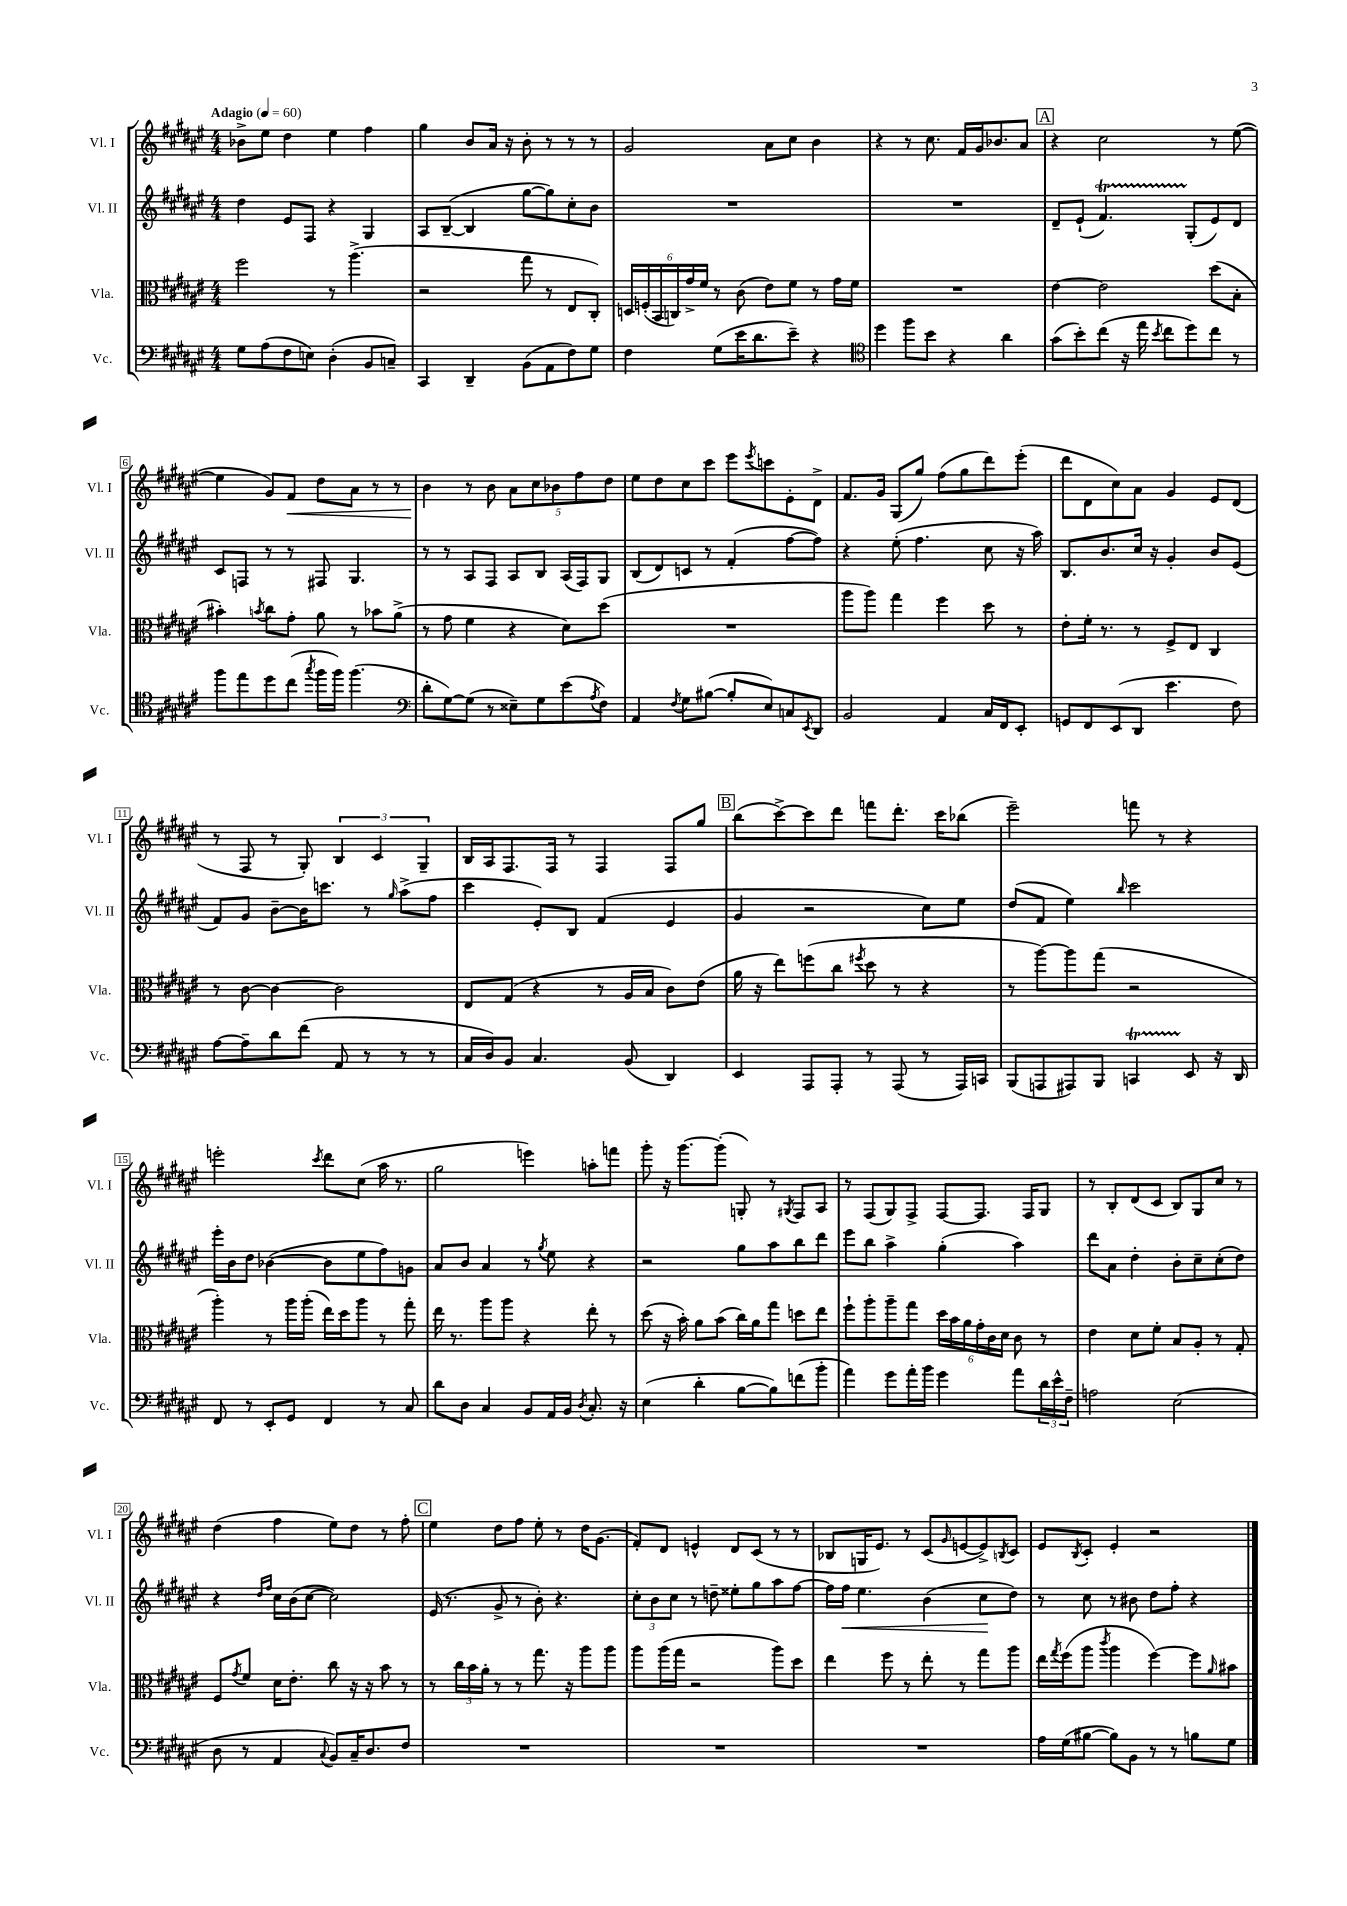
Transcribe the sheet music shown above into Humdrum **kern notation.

**kern	**kern	**kern	**kern
*staff4	*staff3	*staff2	*staff1
*clefF4	*clefC3	*clefG2	*clefG2
*k[f#c#g#d#a#e#]	*k[f#c#g#d#a#e#]	*k[f#c#g#d#a#e#]	*k[f#c#g#d#a#e#]
*M4/4	*M4/4	*M4/4	*M4/4
*MM60	*MM60	*MM60	*MM60
8G#\L	2ff#\	4dd#\	8b-^\L
(8A#\	.	.	8ee#\J
8F#\	.	8e#/L	4dd#\
8E\J)	.	8F#/J	.
(4D#'\	8r	4r	4ee#\
.	(4.aa#^\	.	.
8BB/L	.	4G#/	4ff#\
8C~/J)	.	.	.
=	=	=	=
4CC#/	2r	8A#/L	4gg#\
.	.	([8B~/J	.
4DD#~/	.	4B/]	8b/L
.	.	.	16a#/Jk
.	.	.	16r
(8BB\L	8gg#\	[8gg#\L	8b'\
8AA#\	8r	8gg#\])	8r
8F#\)	8E#/L	8cc#'\	8r
8G#\J	8C#'/J)	8b\J	8r
=	=	=	=
4F#\	24D/LL	1r	2g#/
.	(24F'/	.	.
.	24BB/	.	.
.	24C/)	.	.
.	24g#^/	.	.
.	24f#/JJ	.	.
(8G#\L	8r	.	.
16e#\K	(8c#\	.	.
8.d#\	.	.	.
.	8e#\L)	.	8a#\L
8e#~\J)	8f#\J	.	8cc#\J
4r	8r	.	4b\
.	16g#\LL	.	.
.	16f#\JJ	.	.
=	=	=	=
*clefC4	*	*	*
4dd#\	1r	1r	4r
8ff#\L	.	.	8r
8b\J	.	.	8.cc#\
4r	.	.	.
.	.	.	16f#/LL
.	.	.	16g#/J
.	.	.	8.b-/
4a#\	.	.	.
.	.	.	8a#/J
=	=	=	=
(8g#\L	[4e#\	8d#~/L	4r
8b'\)	.	(8e#`/J	.
(8cc#\J	2e#\]	4.f#/)	2cc#\
16r	.	.	.
16ee#\	.	.	.
8qb/	.	.	.
8cc#\L	.	.	.
8dd#\)	.	(8G#'/L	.
8cc#\J	(8dd#\L	8e#/)	8r
8r	8B'\J	8d#/J	([8ee#\
=	=	=	=
8ff#\L	4b#'\)	8c#/L	4ee#\]
8ee#\	.	8F/J	.
.	8qb/	.	.
8dd#\	8cc#\L	8r	8g#/L)
(8cc#\J	8g#'\J	8r	8f#/J
8qgg#/	.	.	.
16ff#\LL	8a#\	8F#/	8dd#\L
16ff#\JJ)	.	.	.
(4.ff#\	8r	4.G#/	8a#\J
.	8b-\L	.	8r
.	(8a#^\J	.	8r
=	=	=	=
*clefF4	*	*	*
8d#'\L	8r	8r	4b\
[8G#\)	8g#\	8r	.
(8G#\]J	4f#\	8A#/L	8r
8r	.	8F#/J	8b\
8E##~\L)	4r	8A#/L	10a#\L
.	.	.	10cc#\
8G#\	.	8B/J	.
.	.	.	10b-\
(8e#\	8d#\L)	(16A#/LL	.
.	.	.	10ff#\
.	.	16F#/J)	.
8qA#/	.	.	.
8F#\J)	(8dd#\J	8G#/J	.
.	.	.	10dd#\J
=	=	=	=
4AA#/	1r	(8B/L	8ee#\L
.	.	8d#/)	8dd#\
8qF#/	.	.	.
8G#\L	.	8c/J	8cc#\
([8B#\J	.	8r	8ccc#\J
8B#'/]L	.	(4f#'/	8eee#\L
.	.	.	8qeee#/
8E#/)	.	.	8ccc\
8C/	.	[8ff#\L	8e#'\
8qEE#/	.	.	.
8DD#/J	.	8ff#\]J)	8d#^\J
=	=	=	=
2BB/	8aa#\L	4r	8.f#/L
.	8aa#\J)	.	.
.	.	.	16g#/Jk
.	4gg#\	(8ee#'\	(8G#/L
.	.	4.ff#\	8gg#/J)
4AA#/	4ff#\	.	(8ff#\L
.	.	.	8gg#\
16C#/LL	8dd#\	8cc#\	8ddd#\)
16FF#/J	.	.	.
8EE#'/J	8r	16r	(8eee#'\J
.	.	16aa#\)	.
=	=	=	=
8GG/L	8e#'\L	8.B/L	8ddd#\L
8FF#/	16f#'\Jk	.	8d#\
.	8.r	8.b/	.
(8EE#/	.	.	8cc#\)
8DD#/J	8r	16cc#/Jk	8a#\J
.	.	16r	.
4.e#\	8F#^/L	4g#'/	4g#/
.	8E#/J	.	.
.	4C#/	8b/L	8e#/L
8F#\)	.	(8e#/J	(8d#/J
=	=	=	=
[8A#\L	8r	8f#/L)	8r
8A#~\]	[8c#\	8g#/J	8F#/
8d#\	4c#\_	[8b~\L	8r
(8f#\J	.	16b\]K	8G#'/)
.	.	8.ccc\J	.
8AA#/	2c#\]	.	6B/
8r	.	8r	.
.	.	.	6c#/
.	.	16qqgg#/	.
8r	.	(8aa#^\L	.
.	.	.	6G#~/
8r	.	8ff#\J	.
=	=	=	=
16C#/LL	8E#/L	4ccc#\	16B/LL
16D#/J)	.	.	16A#/J
8BB/J	(8G#/J	.	8.F#/
4.C#/	4r	8e#'/L)	.
.	.	.	16F#/Jk
.	.	8B/J	8r
.	8r	(4f#/	4F#/
(8BB/	16A#/LL	.	.
.	16B/JJ	.	.
4DD#/)	8c#\L)	4e#/	8F#/L
.	(8e#\J	.	8gg#/J
=	=	=	=
4EE#/	16a#\	4g#/	(8bb\L
.	16r	.	.
.	8ee#\L)	.	[8ccc#^\)
8AAA#/L	(8ff\	2r	8ccc#\]
8AAA#'/J	8cc#\J	.	8ddd#\J
.	8qff#/	.	.
8r	8dd#\	.	8fff\L
(8AAA#/	8r	.	8.ddd#'\J
8r	4r	8cc#\L)	.
.	.	.	16ccc#\LK
16AAA#/LL)	.	8ee#\J	(8bb-\J
16CC/JJ	.	.	.
=	=	=	=
(8BBB/L	8r	(8dd#/L	2eee#~\)
8AAA/	[8aa#\L)	8f#/J	.
8AAA#/)	8aa#\]	4ee#\)	.
8BBB/J	(8gg#\J	.	.
.	.	16qqbb/	.
4CC/	2r	2ccc#\	8fff\
.	.	.	8r
8EE#/	.	.	4r
16r	.	.	.
16DD#/	.	.	.
=	=	=	=
8FF#/	4aa#'\)	16eee#'\LL	2eee'\
.	.	16b\J	.
8r	.	8dd#\J	.
8EE#'/L	8r	([4b-\	.
8GG#/J	16aa#\LL	.	.
.	(16aa#'\JJ	.	.
.	.	.	8qccc#/
4FF#/	16ee#\LL)	8b-\]L	8ddd#\L
.	16dd#\J	.	.
.	8aa#\J	8ee#\	(8cc#\J
8r	8r	8ff#\)	16aa#\
.	.	.	8.r
8C#/	8gg#'\	8g\J	.
=	=	=	=
8d#\L	16ee#\	8a#/L	2gg#\
.	8.r	.	.
8D#\J	.	8b/J	.
4C#/	8aa#\L	4a#/	.
.	8aa#\J	.	.
8BB/L	4r	8r	4eee\)
.	.	8qgg#/	.
16AA#/L	.	8ee#\	.
16BB/JJ	.	.	.
8qD#/	.	.	.
8.C#'/	8ee#'\	4r	8aa'\L
.	8r	.	8fff\J
16r	.	.	.
=	=	=	=
(4E#\	(8dd#\	2r	8ggg#'\
.	16r	.	16r
.	16b'\)	.	[8.ggg#\L
4d#'\	8a#\L	.	.
.	(8b\J	.	(8ggg#'\]J
[8B\L	16cc#\LL)	8gg#\L	8G'/)
.	16a#\J	.	.
8B\])	8gg#\J	8aa#\	8r
.	.	.	8qG#/
(8f\	8dd\L	8bb\	8F#/L
8b'\J	8ee#\J	8ddd#\J	8A#/J
=	=	=	=
4a#\)	8ff#`\L	8eee#\L	8r
.	8aa#'\	8bb\J	(8F#/L
8g#\L	8aa#~\	4aa#^\	8G#/)
16a#'\L	8gg#\J	.	8F#^/J
16b\JJ	.	.	.
4g#\	24dd#\LL	(4gg#'\	[8F#/L
.	24b\	.	.
.	24a#\	.	.
.	24g#'\	.	8.F#/]J
.	24c#\	.	.
.	24d#\JJ	.	.
8a#\L	8c#\	4aa#\)	.
.	.	.	16F#/LK
24d#\L	8r	.	8G#/J
24e#^^\	.	.	.
24F#~\JJ	.	.	.
=	=	=	=
2A\	4e#\	8ddd#\L	8r
.	.	8a#\J	8B'/L
.	8d#\L	4dd#'\	(8d#/
.	8f#'\J	.	8c#/J
(2E#\	8B/L	8b'\L	8B/L)
.	8A#'/J	8cc#~\	8G#/
.	8r	(8cc#'\	8cc#/J
.	8G#'/	8dd#\J)	8r
=	=	=	=
8D#\	8F#/L	4r	(4dd#\
.	8qg#/	.	.
8r	8f#/J	.	.
.	.	16qqdd#/LL	.
.	.	16qqff#/JJ	.
4AA#/	16d#\LK	16cc#\LL	4ff#\
.	8.e#'\J	(16b\J	.
.	.	[8cc#\J	.
8qqC#/	.	.	.
8BB/L)	8cc#\	2cc#\])	8ee#\L)
16C#~/K	16r	.	8dd#\J
8.D#/	16r	.	.
.	8b\	.	8r
8F#/J	8r	.	8ff#'\
=	=	=	=
1r	8r	(16e#/	4ee#\
.	.	8.r	.
.	24cc#\LL	.	.
.	24b\	.	.
.	24a#'\JJ	.	.
.	8r	8g#^/	8dd#\L
.	8r	8r	8ff#\J
.	8.gg#\	8b'\)	8ee#'\
.	.	4.r	8r
.	16r	.	.
.	8aa#\L	.	16dd#\LK
.	.	.	(8.g#\J
.	8aa#\J	.	.
=	=	=	=
1r	8aa#\L	12cc#'\L	8f#'/L)
.	.	12b\	.
.	(16aa#\L	.	8d#/J
.	.	12cc#\J	.
.	16gg#\JJ	.	.
.	2r	8r	4e^^/
.	.	8dd~\	.
.	.	8ee##'\L	8d#/L
.	.	8gg#\	(8c#/J
.	8aa#\L)	8aa#\	8r
.	8dd#\J	[8ff#\J	8r
=	=	=	=
1r	4ee#\	16ff#\]LL	8B-/L
.	.	16ff#\JJ	.
.	.	4.ee#\	16G/K
.	.	.	8.e#/J)
.	8ff#\	.	.
.	8r	.	8r
.	8ee#'\	(4b\	(8c#/L
.	.	.	16qqg#/
.	8r	.	[8e/
.	8gg#\L	8cc#\L	8e^/])
.	.	.	8qB/
.	8aa#\J	8dd#\J)	8c#/J
=	=	=	=
16A#\LL	16ee#\LL	8r	8e#/L
.	8qgg#/	.	.
(16G#\J	(16ff#\J	.	.
.	.	.	8qB/
[8B#\J	8aa#\J	8cc#\	8c#'/J
.	8qccc#/	.	.
8B#\]L)	4aa#\	8r	4e#'/
8BB\J	.	8b#\	.
8r	[4ff#\)	8dd#\L	2r
8r	.	8ff#'\J	.
8B\L	8ff#\]L	4r	.
.	16qqa#/	.	.
8G#\J	8b#\J	.	.
==	==	==	==
*-	*-	*-	*-
